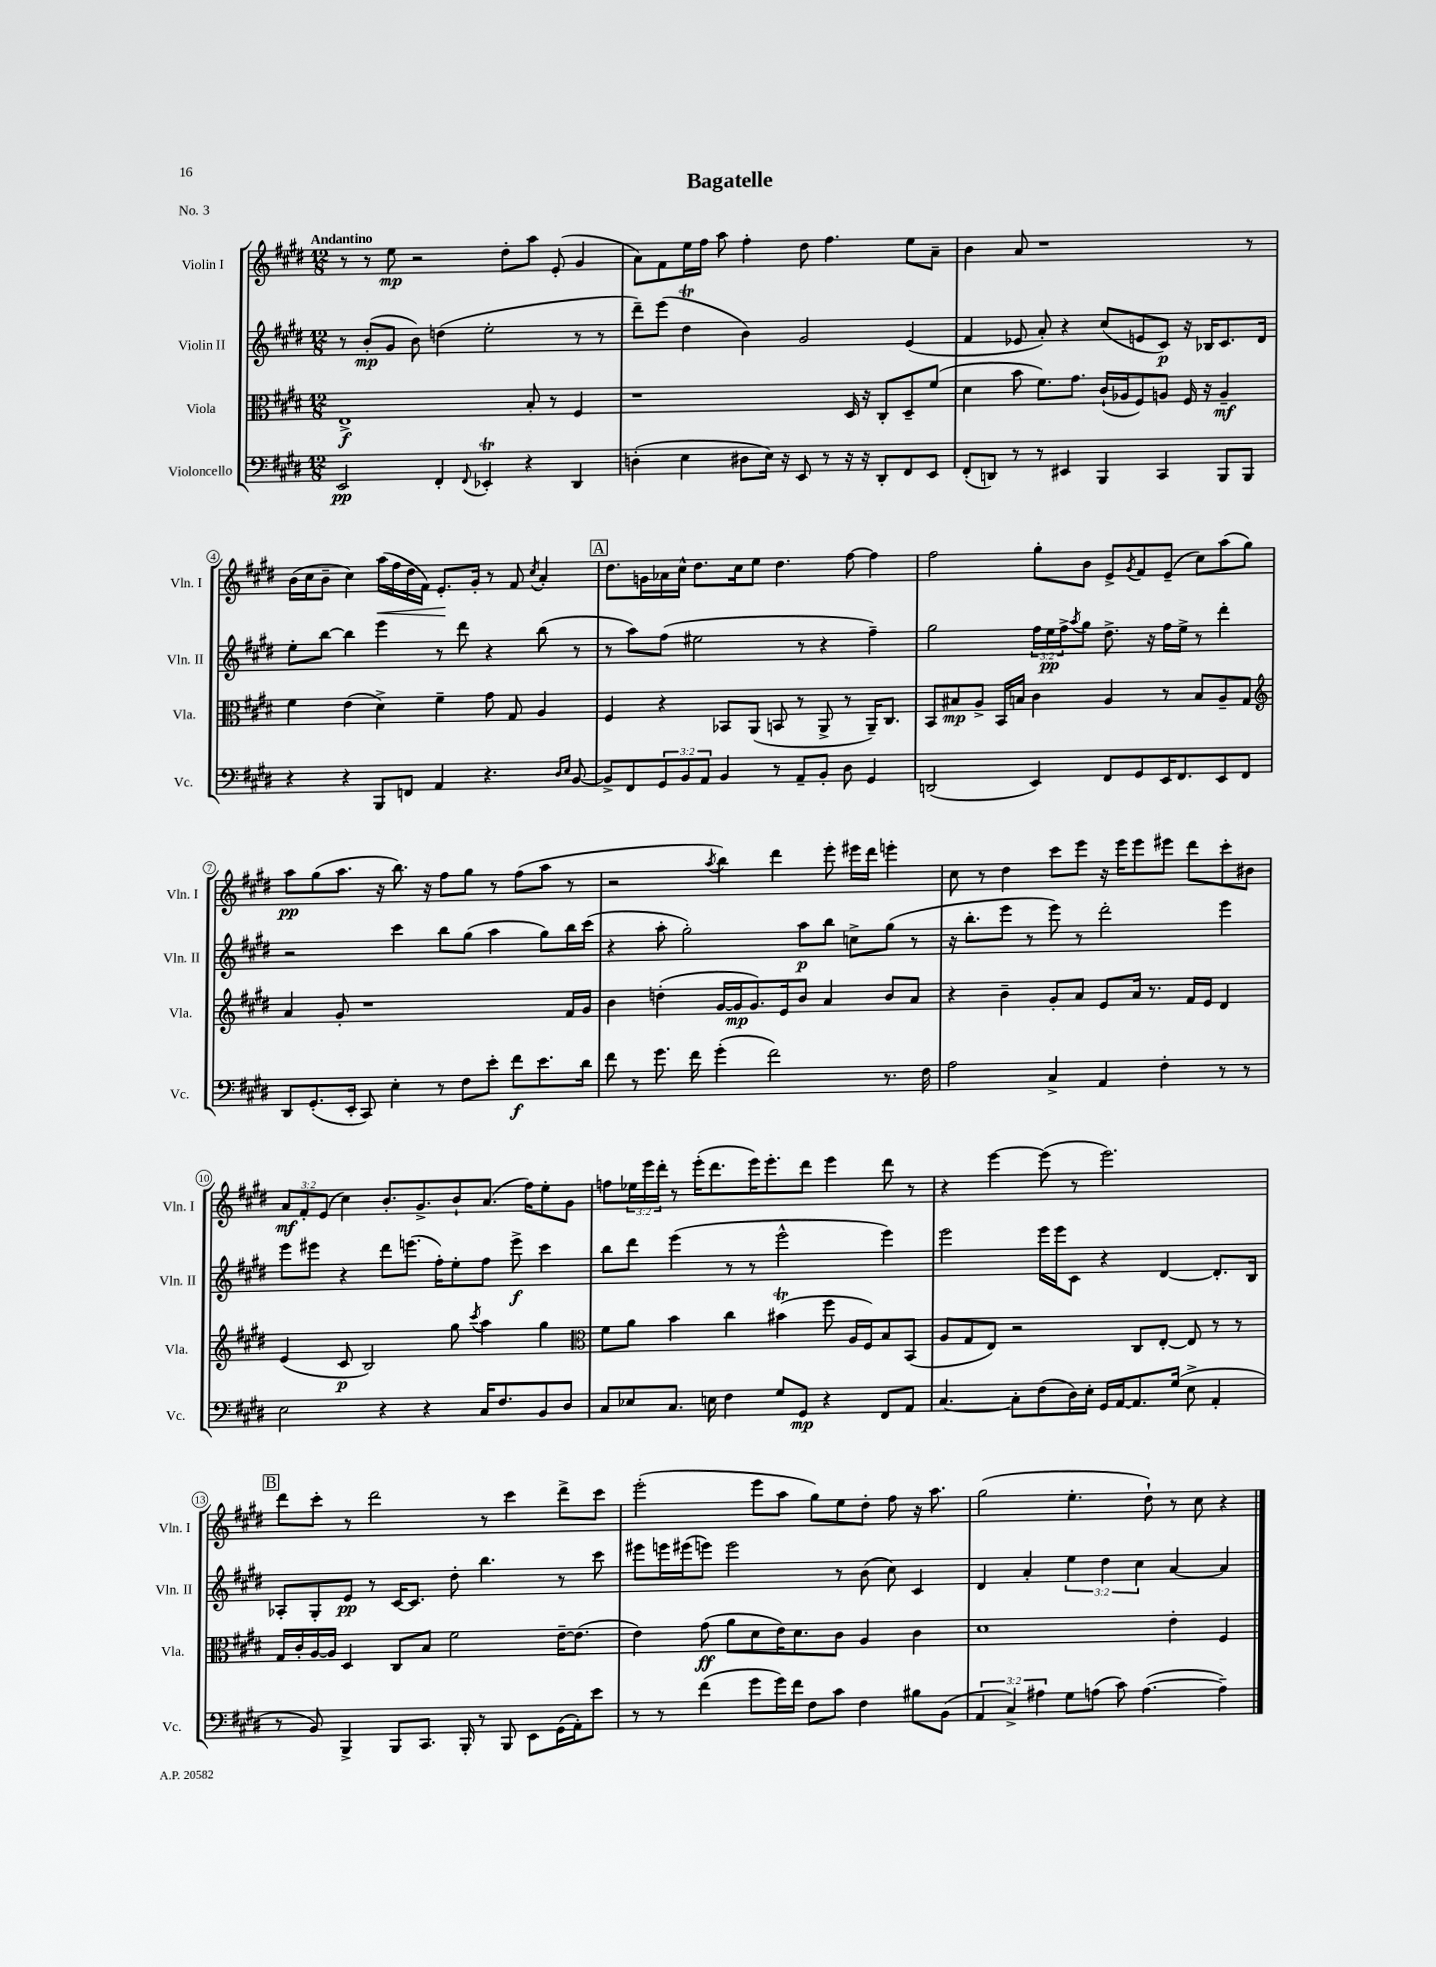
\header { title = "Bagatelle" piece = "No. 3" }
<<
\new StaffGroup <<
\new Staff = "s0" \with { instrumentName = "Violin I" shortInstrumentName = "Vln. I" } {
    \clef treble \key e \major \numericTimeSignature \time 12/8 \override Staff.TupletNumber.text = #tuplet-number::calc-fraction-text \tempo "Andantino"
    r8 r8 e''8\mp r2 dis''8-. a''8 e'8-.( gis'4 |
    a'8) fis'8 e''16 fis''16 a''8 fis''4-. dis''8 fis''4. e''8 a'8-- |
    b'4 a'8 r1 r8 |
    b'16( cis''16 b'8-- cis''4) a''16\<( fis''16 dis''16 fis'16) e'8.-.\! gis'16-. r8 fis'8 \acciaccatura { cis''8 } a'4-. |
    \mark \markup { \box "A" } dis''8. g'16 aes'16 cis''16-^ dis''8. cis''16 e''8 dis''4. fis''8~ fis''4 |
    fis''2 gis''8-. b'8 e'8-> \acciaccatura { gis'8 } fis'8 e'8--( cis''8) a''8( gis''8) |
    a''8\pp gis''8( a''8. r16 b''8.) r16 fis''8 gis''8 r8 fis''8( a''8 r8 |
    r2 \acciaccatura { a''8 } b''4) dis'''4 e'''8-. eis'''16 dis'''16 e'''4-. |
    cis''8 r8 dis''4 cis'''8 e'''8 r16 e'''16 e'''8 eis'''8 dis'''8 cis'''8-. bis'8 |
    \tuplet 3/2 { a'8\mf fis'8-. e'8( } cis''4) b'8.-. gis'8.-> b'8-! a'8.( fis''16) e''8-. gis'8 |
    f''8 \tuplet 3/2 { ees''16 e'''16 dis'''16-. } r8 e'''16-.( dis'''8. e'''16) e'''8.-. dis'''8 e'''4 dis'''8 r8 |
    r4 e'''4~ e'''8( r8 e'''2.) |
    \mark \markup { \box "B" } dis'''8 cis'''8-. r8 dis'''2 r8 cis'''4 dis'''8-> cis'''8 |
    e'''2-.( e'''8 a''8 gis''8) e''8 dis''8-. fis''8 r16 a''8. |
    gis''2( e''4.-. dis''8-!) r8 cis''8 r4 \bar "|." |
}
\new Staff = "s1" \with { instrumentName = "Violin II" shortInstrumentName = "Vln. II" } {
    \clef treble \key e \major \numericTimeSignature \time 12/8 \override Staff.TupletNumber.text = #tuplet-number::calc-fraction-text
    r8 b'8-.\mp( gis'8 b'8) d''4( e''2-. r8 r8 |
    dis'''8--) e'''8( dis''4\trill b'4) gis'2 e'4( |
    fis'4 ees'8 a'8-.) r4 cis''8( e'8 cis'8\p) r16 bes16 cis'8. dis'16 |
    e''8-. b''8~ b''4 e'''4 r8 dis'''8 r4 b''8( r8 |
    \mark \markup { \box "A" } r8 a''8) fis''8( eis''2 r8 r4 fis''4--) |
    gis''2 \tuplet 3/2 { fis''16 e''16\pp fis''16-> } \acciaccatura { a''8 } gis''8 dis''8.-> r16 fis''16 e''16-> r8 dis'''4-. |
    r2 cis'''4 b''8 gis''8( a''4 gis''8) b''16 cis'''16( |
    r4 a''8-. gis''2-.) a''8\p b''8 c''8-> gis''8( r8 |
    r16 b''8.-. e'''8 r8 e'''8) r8 dis'''2-. e'''4 |
    e'''8 eis'''8 r4 dis'''8 e'''8.( fis''16-.) e''8-. fis''8 e'''8->\f cis'''4 |
    b''8 dis'''8 e'''4( r8 r8 e'''2-^ e'''4) |
    e'''2 e'''16 e'''16 cis'8 r4 dis'4~ dis'8.-. b16 |
    \mark \markup { \box "B" } aes8-. gis8-. e'8\pp r8 cis'16~ cis'8. dis''8-. b''4. r8 cis'''8 |
    eis'''8 e'''16 eis'''16( e'''8) e'''2 r8 b'8( cis''8) cis'4 |
    dis'4 a'4-. \tuplet 3/2 { e''4 dis''4 cis''4 } a'4~ a'4 \bar "|." |
}
\new Staff = "s2" \with { instrumentName = "Viola" shortInstrumentName = "Vla." } {
    \clef alto \key e \major \numericTimeSignature \time 12/8
    e1->\f b8-. r8 fis4 |
    r1 dis16 r16 cis8-. dis8-- fis'8( |
    dis'4 b'8 fis'8.) gis'8. cis'16-!( aes16 fis8) a8 fis16 r16 a4--\mf |
    fis'4 e'4( dis'4->) fis'4-- gis'8 gis8 a4 |
    \mark \markup { \box "A" } fis4 r4 bes,8 a,8( b,8 r8 a,8-> r8 a,16--) cis8. |
    b,8 bis8\mp a8-> b,16 b16 cis'4 a4 r8 b8 a8-- gis8 |
    \clef treble a'4 gis'8-. r1 fis'16 gis'16 |
    b'4 d''4-.( gis'16~ gis'16\mp gis'8.) e'16 b'8 a'4 b'8 a'8 |
    r4 b'4-- gis'8-. a'8 e'8 a'16 r8. fis'16 e'16 dis'4 |
    e'4( cis'8\p b2) gis''8 \acciaccatura { cis'''8 } a''4 gis''4 |
    \clef alto fis'8 a'8 b'4 cis''4 bis'4\trill( fis''8 a16 fis16) b8 b,8( |
    a8 gis8 e8) r2 cis8 e8~-. e8 r8 r8 |
    \mark \markup { \box "B" } gis16 cis'16-. a16~ a16 dis4 cis8 b8 fis'2 e'16~-- e'8.( |
    e'4) gis'8\ff( a'8 dis'8 e'16) dis'8. cis'8 a4 cis'4 |
    dis'1 e'4-. fis4 \bar "|." |
}
\new Staff = "s3" \with { instrumentName = "Violoncello" shortInstrumentName = "Vc." } {
    \clef bass \key e \major \numericTimeSignature \time 12/8 \override Staff.TupletNumber.text = #tuplet-number::calc-fraction-text
    e,2\pp fis,4-. \appoggiatura { fis,8 } ees,4-.\trill r4 dis,4 |
    d4-.( e4 dis8 e16) r16 e,8 r8 r16 r16 dis,8-. fis,8 e,8 |
    fis,8-.( d,8) r8 r8 eis,4 b,,4 cis,4 b,,8 b,,8 |
    r4 r4 b,,8 f,8 a,4 r4. \grace { dis16 e16 } b,8~ |
    \mark \markup { \box "A" } b,8-> fis,8 \tuplet 3/2 { gis,8 b,8 a,8 } b,4 r8 a,8-- b,8-. dis8 gis,4 |
    d,2( e,4) fis,8 gis,8 e,16 fis,8. e,8 fis,8 |
    dis,8 gis,8.-.( e,16-. cis,8) e4-. r8 fis8 e'8-. fis'8\f e'8. dis'16 |
    fis'8 r8 gis'8. fis'16 gis'4-.( fis'2) r8. fis16 |
    a2 cis4-> a,4 fis4-. r8 r8 |
    e2 r4 r4 cis16 fis8. b,8 dis8 |
    cis8 ees8 cis8. e16 fis4 gis8 gis,8\mp r4 fis,8 a,8 |
    cis4.~ cis8-. fis8( dis16) e16-. gis,16 a,16~ a,8. gis16( e8-> a,4-. |
    \mark \markup { \box "B" } r8 b,8) b,,4-> b,,8 cis,8. b,,16-. r8 b,,8 e,8 gis,16( a,16-.) e'8 |
    r8 r8 fis'4( gis'8 gis'16) fis'16 fis8 cis'8 fis4 bis8 b,8( |
    \tuplet 3/2 { a,4 cis4->) ais4 } gis8 a8( cis'8) a4.~( a4--) \bar "|." |
}
>>
>>
\layout { \context { \Score \override BarNumber.stencil = #(make-stencil-circler 0.1 0.3 ly:text-interface::print) } }
